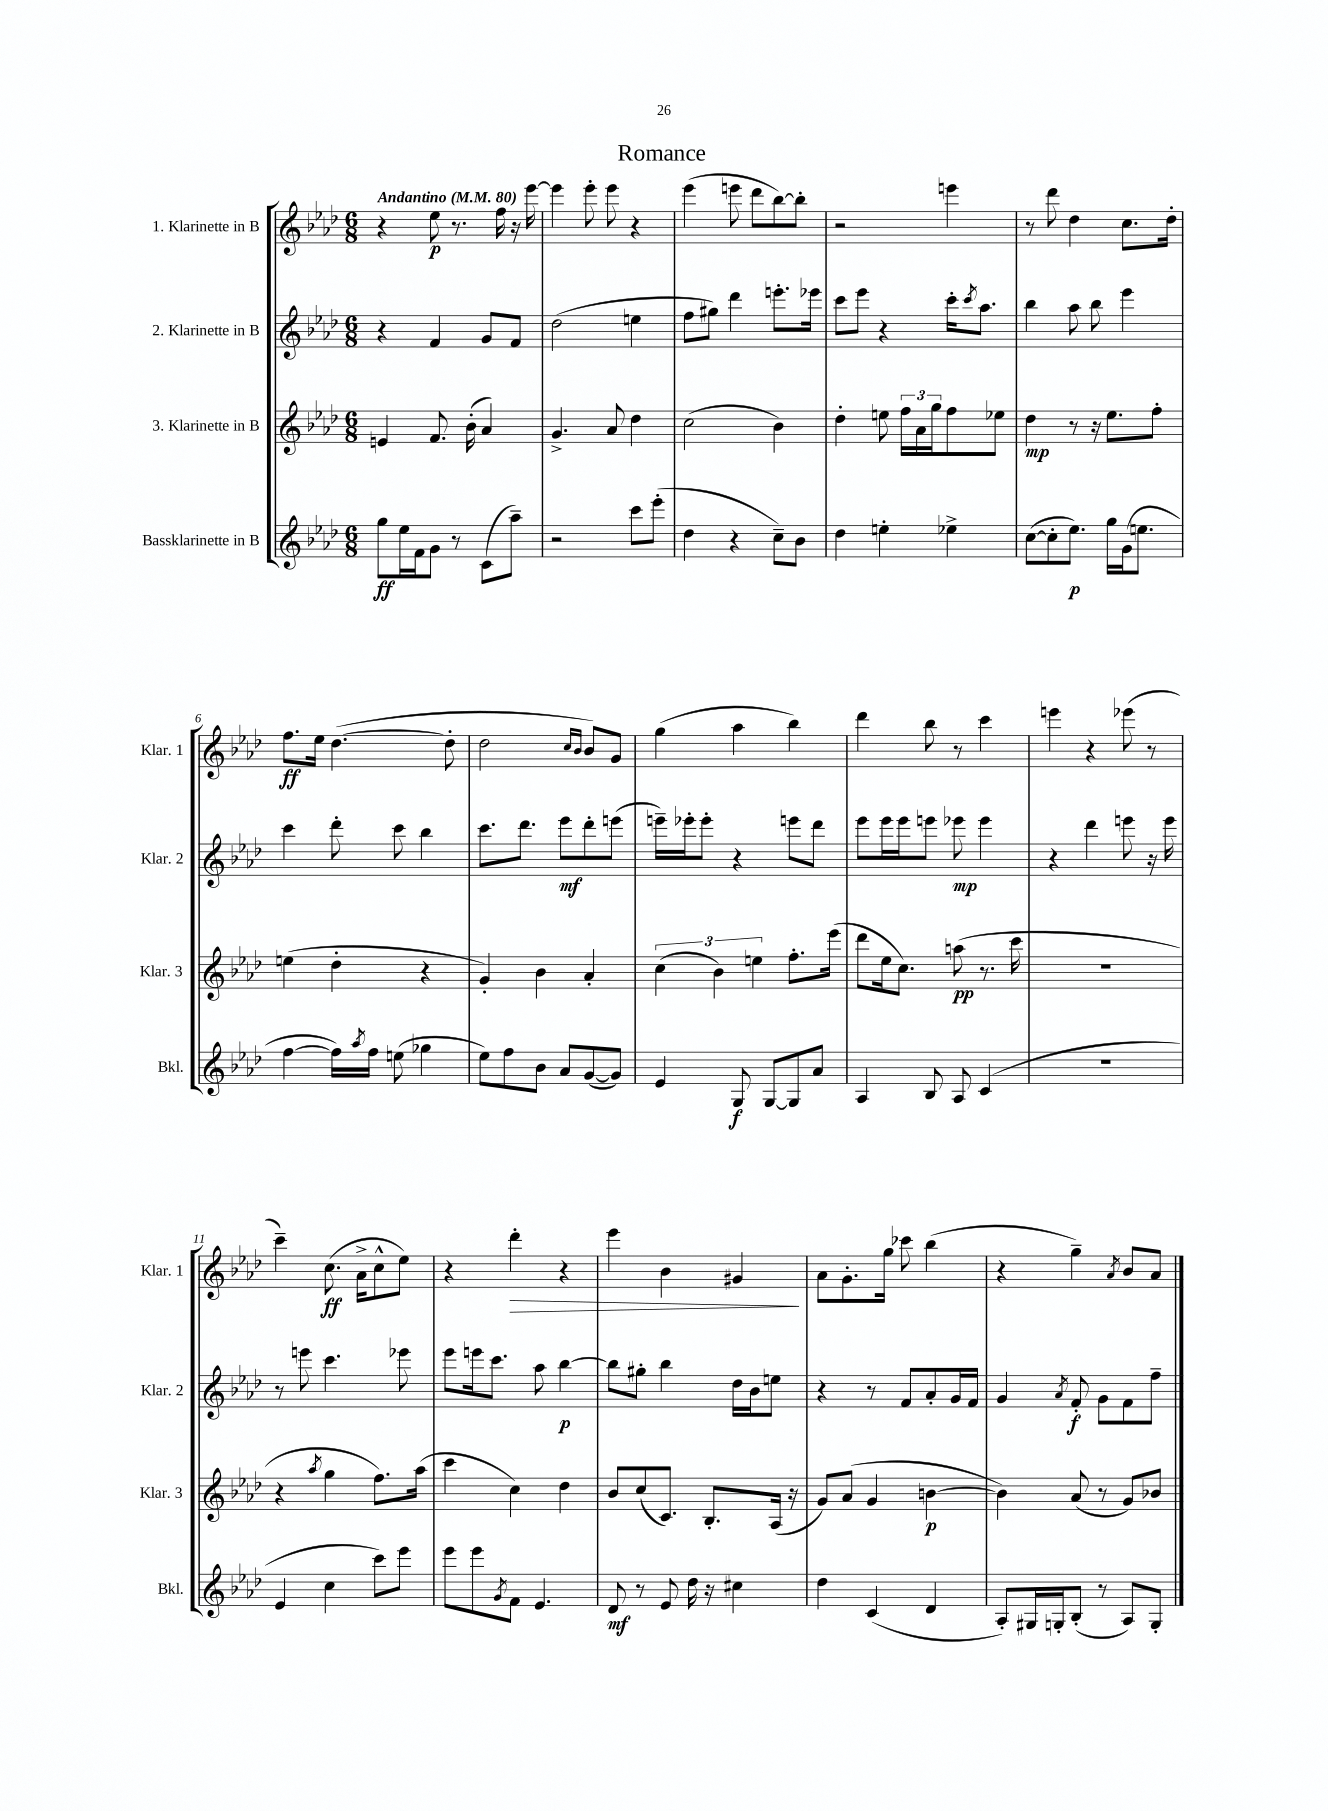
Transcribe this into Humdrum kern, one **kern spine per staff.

**kern	**kern	**kern	**kern
*staff4	*staff3	*staff2	*staff1
*clefG2	*clefG2	*clefG2	*clefG2
*k[b-e-a-d-]	*k[b-e-a-d-]	*k[b-e-a-d-]	*k[b-e-a-d-]
*M6/8	*M6/8	*M6/8	*M6/8
*MM80	*MM80	*MM80	*MM80
8gg	4e	4r	4r
16ee-	.	.	.
16f	.	.	.
8g	8.f	4f	8ee-
8r	.	.	8.r
.	(16b-'	.	.
(8c	4a-)	8g	.
.	.	.	16ff
8aa-~)	.	8f	16r
.	.	.	[16eee-
=	=	=	=
2r	4.g^	(2dd-	4eee-]
.	.	.	8eee-'
.	8a-	.	8eee-
8ccc	4dd-	4ee	4r
(8eee-'	.	.	.
=	=	=	=
4dd-	(2cc	8ff	(4eee-
.	.	8gg#)	.
4r	.	4ddd-	8eee
.	.	.	8ddd-
8cc~)	4b-)	8.eee'	[8bb-)
8b-	.	.	8bb-']
.	.	16eee-	.
=	=	=	=
4dd-	4dd-'	8ccc	2r
.	.	8eee-	.
4ee'	8ee	4r	.
.	24ff	.	.
.	24a-	.	.
.	24gg	.	.
4ee-^	8ff	16ccc'	4eee
.	.	8qccc	.
.	.	8.aa-	.
.	8ee-	.	.
=	=	=	=
([8cc	4dd-	4bb-	8r
8cc']	.	.	8ddd-
8.ee-)	8r	8aa-	4dd-
.	16r	8bb-	.
16gg	8.ee-	.	.
(16g	.	4eee-	8.cc
8.ee	.	.	.
.	8ff'	.	.
.	.	.	16dd-'
=	=	=	=
[4ff	(4ee	4ccc	8.ff
.	.	.	16ee-
16ff])	4dd-'	8ddd-'	([4.dd-
8qaa-	.	.	.
16ff	.	.	.
(8ee	.	8ccc	.
4gg-	4r	4bb-	.
.	.	.	8dd-']
=	=	=	=
8ee-)	4g')	8.ccc	2dd-
8ff	.	.	.
.	.	8.ddd-	.
8b-	4b-	.	.
8a-	.	8eee-	.
.	.	.	16qqcc
.	.	.	16qqb-
([8g	4a-'	8ddd-'	8b-)
8g])	.	(8eee	8g
=	=	=	=
4e-	(6cc	16eee~)	(4gg
.	.	16eee-'	.
.	.	8eee-'	.
.	6b-)	.	.
8G	.	4r	4aa-
.	6ee	.	.
[8G	.	.	.
8G]	8.ff'	8eee	4bb-)
8a-	.	8ddd-	.
.	(16eee-	.	.
=	=	=	=
4A-	8ddd-	8eee-	4ddd-
.	16ee-	16eee-	.
.	8.cc)	16eee-	.
8B-	.	8eee	8bb-
8A-	(8aa	8eee-	8r
(4c	8.r	4eee-	4ccc
.	16ccc	.	.
=	=	=	=
2.r	2.r	4r	4eee
.	.	4ddd-	4r
.	.	8eee	(8eee-
.	.	16r	8r
.	.	16eee	.
=	=	=	=
4e-	4r	8r	4ccc~)
.	.	8eee	.
.	8qaa-	.	.
4cc	4gg	4.ccc	(8.cc
.	.	.	16a-^
8ccc)	8.ff)	.	8cc^^
8eee-	.	8eee-	8ee-)
.	(16aa-	.	.
=	=	=	=
8eee-	4ccc	8eee-	4r
8eee-	.	16eee	.
.	.	8.ccc	.
8qg	.	.	.
8f	4cc)	.	4ddd-'
4.e-	.	8aa-	.
.	4dd-	[4bb-	4r
=	=	=	=
8d-	8b-	8bb-]	4eee-
8r	(8cc	8gg#'	.
8e-	8.c)	4bb-	4b-
16dd-	.	.	.
16r	8.B-'	.	.
4cc#	.	16dd-	4g#
.	.	16b-	.
.	(16A-	8ee	.
.	16r	.	.
=	=	=	=
4dd-	8g)	4r	8a-
.	(8a-	.	8.g'
(4c	4g	8r	.
.	.	.	16gg
.	.	8f	8ccc-
4d-	[4b	8a-'	(4bb-
.	.	16g	.
.	.	16f	.
=	=	=	=
8A-')	4b])	4g	4r
16G#	.	.	.
16G'	.	.	.
.	.	8qa-	.
(8B-'	(8a-	8f'	4gg~)
8r	8r	8g	.
.	.	.	8qa-
8A-)	8g)	8f	8b-
8G'	8b-	8ff~	8a-
==	==	==	==
*-	*-	*-	*-
